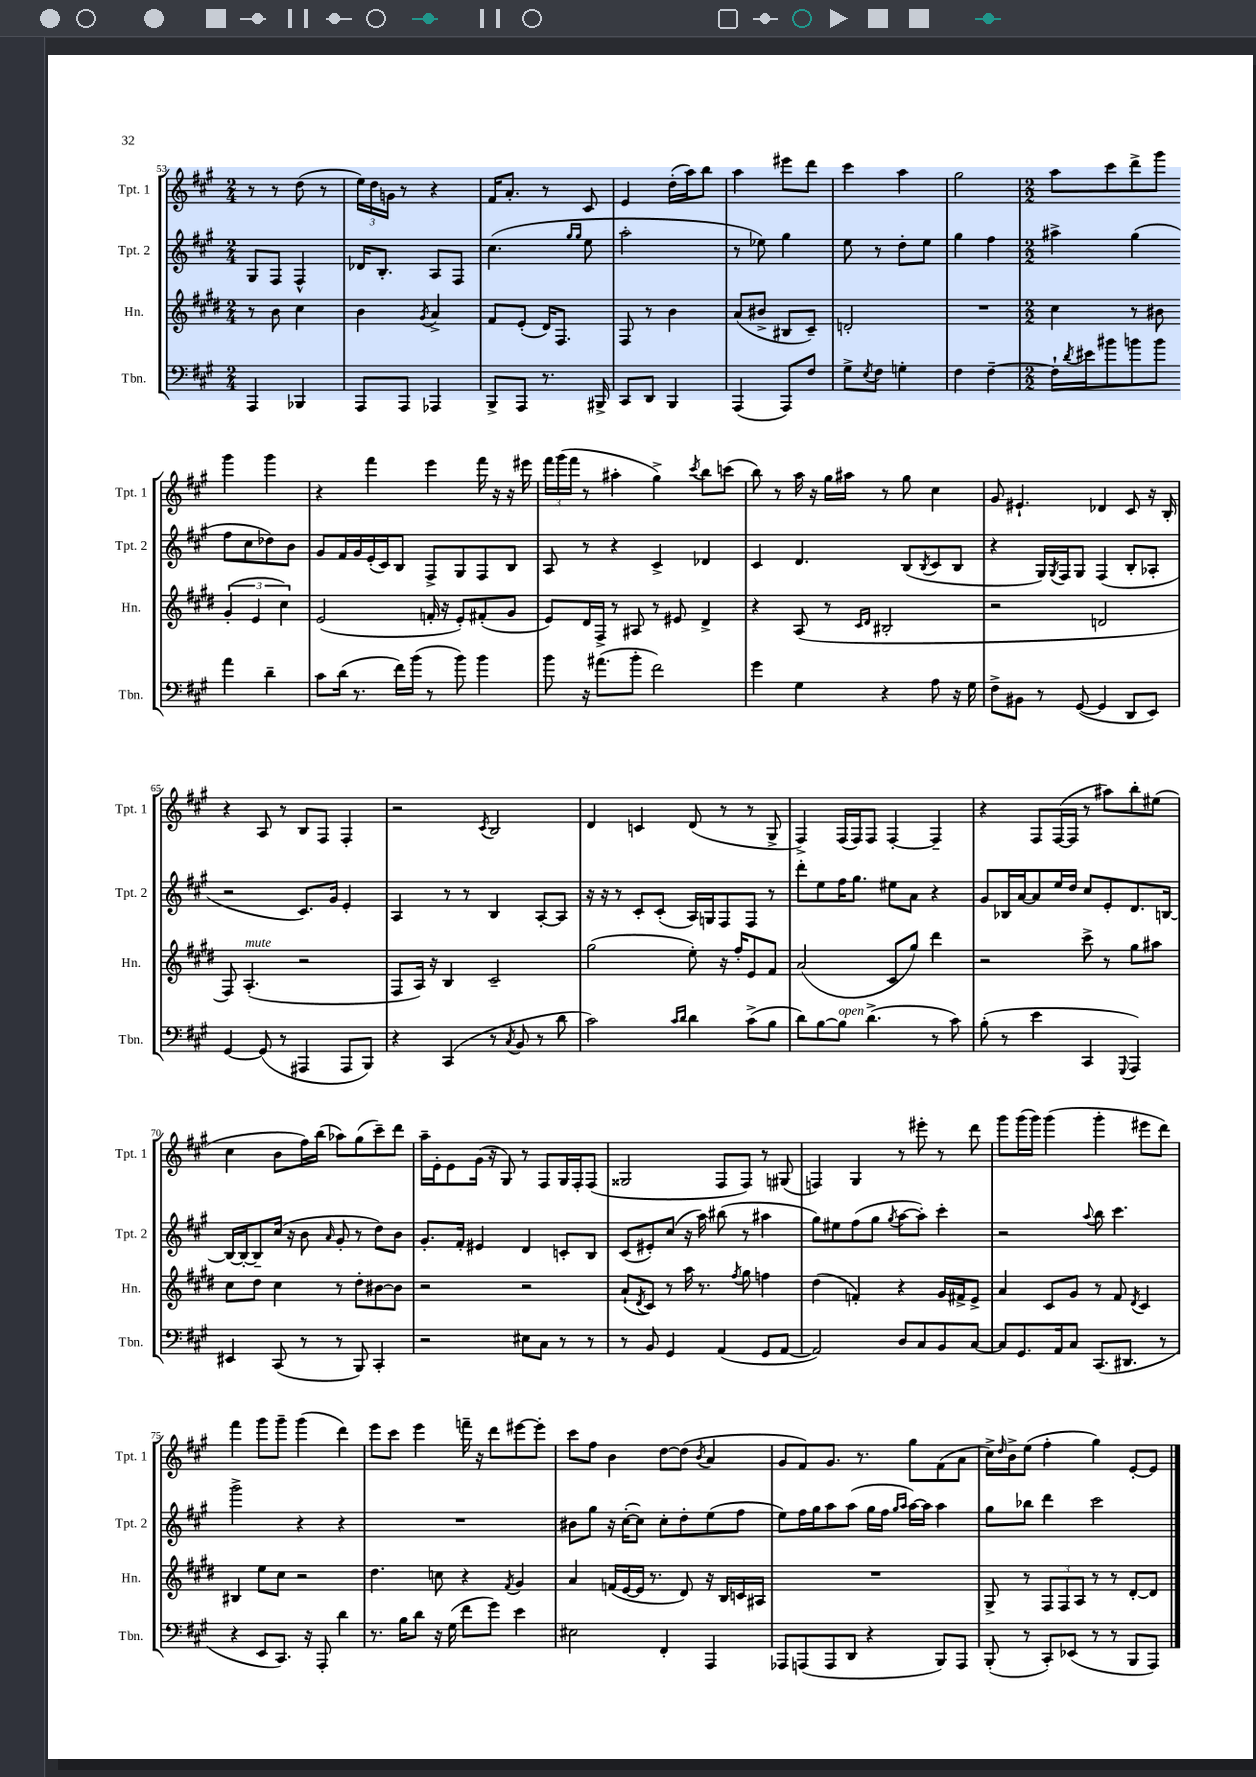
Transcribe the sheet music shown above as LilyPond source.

<<
\new StaffGroup <<
\new Staff = "s0" \with { instrumentName = "Tpt. 1" shortInstrumentName = "Tpt. 1" } {
    \clef treble \key a \major \numericTimeSignature \time 2/4
    r8 r8 d''8( r8 |
    \tuplet 3/2 { e''16) d''16 g'16 } r8 r4 |
    fis'16 a'8.-. r8 cis'8 |
    e'4 d''16-.( a''16) b''8 |
    a''4 eis'''8 d'''8 |
    cis'''4 a''4 |
    gis''2 |
    \numericTimeSignature \time 2/2 a''8 cis'''8 d'''8-> gis'''8 gis'''4 gis'''4 |
    r4 fis'''4 e'''4 fis'''16 r16 r16 eis'''16 |
    \tuplet 3/2 { fis'''16 gis'''16( fis'''16 } r8 ais''4-. gis''4->) \acciaccatura { cis'''8 } b''8 c'''8( |
    b''8) r8 a''16 r16 gis''16 ais''16 r8 gis''8 cis''4 |
    gis'8 eis'4.-! des'4 cis'8 r16 b16-. |
    r4 a8 r8 b8 fis8 fis4-. |
    r2 \acciaccatura { cis'8 } b2 |
    d'4 c'4 d'8( r8 r8 gis8-> |
    fis4->) fis16( fis16) fis8 fis4~-. fis4-- |
    r4 fis8 fis16~( fis16 r8 ais''8) b''8-. eis''8( |
    cis''4 b'8 fis''16) b''16( aes''8) gis''8( cis'''8--) d'''8 |
    a''16-- e'16-. e'8 gis'16( r16 gis8) r8 fis8 gis16 fis16-. fis8( |
    gisis2 fis8 fis8) r8 gis8( |
    f4) gis4 r8 eis'''8-. r8 d'''8 |
    gis'''8 gis'''16( gis'''16) gis'''4( gis'''4-. eis'''8 d'''8) |
    fis'''4 gis'''8 gis'''8-- gis'''4( d'''4) |
    e'''8 cis'''8 e'''4 f'''16-- r16 d'''8 eis'''8~ eis'''8-. |
    cis'''8 fis''8 b'4 d''8~ d''8( \acciaccatura { b'8 } a'4 |
    gis'8 fis'8) gis'8. r8. gis''8 fis'8( a'8 |
    cis''16->) \grace { d''16 } b'16-> e''8( fis''4-. gis''4) e'8~-. e'8 \bar "|." |
}
\new Staff = "s1" \with { instrumentName = "Tpt. 2" shortInstrumentName = "Tpt. 2" } {
    \clef treble \key a \major \numericTimeSignature \time 2/4
    gis8 fis8 fis4-^ |
    des'16 b8.-. a8 fis8 |
    cis''4.( \grace { gis''16 gis''16 } e''8 |
    a''2-. |
    r8 ees''8) gis''4 |
    e''8 r8 d''8-. e''8 |
    gis''4 fis''4 |
    \numericTimeSignature \time 2/2 ais''4-> gis''4( fis''8 cis''8 des''8) b'8 |
    gis'8 fis'16 gis'16 e'16-.( cis'16) b8 fis8-> gis8 fis8 b8 |
    a8 r8 r4 cis'4-> des'4 |
    cis'4 d'4. b8( \acciaccatura { b8 } cis'8 b8 |
    r4 gis16) \acciaccatura { gis8 } fis16 gis8 fis4( b8-. aes8-. |
    r2 cis'8.) gis'16 e'4-. |
    a4 r8 r8 b4 a8~-. a8 |
    r16 r16 r8 cis'8-. cis'8-.( a16) g16 fis8 fis8 r8 |
    d'''8-. e''8 fis''16 gis''8. eis''8 a'8 r4 |
    gis'8 bes16 a'16~ a'8 e''16 d''16 cis''8 e'8-. d'8. b16~ |
    b16~ b16~-. b8-- cis''16( r16 b'8 \grace { a'16 } gis'8-. r8 d''8) b'8 |
    gis'8.-. fis'16-. eis'4 d'4 c'8-. b8 |
    cis'8( eis'8-.) cis''8( r16 a''16) bis''8( r8 ais''4 |
    gis''8) eis''8 fis''8( gis''8 \acciaccatura { gis''8 } a''8~ a''8-.) cis'''4-. |
    r2 \appoggiatura { a''8 } b''8 cis'''4. |
    gis'''2-> r4 r4 |
    R1 |
    bis'8 gis''8 r16 cis''16~-.( cis''8) cis''8-. d''8-. e''8( fis''8 |
    e''8) fis''16 gis''16 a''8 a''8( gis''16 fis''16 \grace { gis''16 a''16 } a''16~) a''16 a''4 |
    gis''8 bes''8 d'''4 cis'''2 \bar "|." |
}
\new Staff = "s2" \with { instrumentName = "Hn." shortInstrumentName = "Hn." } {
    \clef treble \key e \major \numericTimeSignature \time 2/4
    r8 b'8 cis''4 |
    b'4 \acciaccatura { gis'8 } a'4-> |
    fis'8 e'8-.( dis'16) fis8. |
    fis8 r8 b'4 |
    a'8( bis'8-> bis8 cis'8--) |
    d'2-. |
    R2 |
    \numericTimeSignature \time 2/2 cis''4 r8 bis'8 \tuplet 3/2 { gis'4-.( e'4 cis''4) } |
    e'2( f'16-. r16 e'8-.) fis'8-.( gis'8 |
    e'8) dis'16 fis16-> r8 ais8 r8 eis'8 dis'4-> |
    r4 a8( r8 \grace { cis'16 dis'16 } bis2-. |
    r2 d'2 |
    fis8) a4.-.^\markup { \italic "mute" }( r2 |
    fis8 a16) r16 b4 cis'2-- |
    gis''2( e''8-.) r16 fis''16-. e'8 fis'8 |
    a'2( cis'8 gis''8) dis'''4 |
    r2 cis'''8-> r8 gis''8 ais''8 |
    cis''8 dis''8 cis''4 r8 dis''8-. bis'8~ bis'8 |
    r2 r2 |
    a'8-!( \acciaccatura { dis'8 } cis'8) r8 a''16 r8. \acciaccatura { fis''8 } gis''8 f''4 |
    dis''4( f'4-.) r4 gis'16 fis'16-> e'8-> |
    a'4 cis'8 gis'8 r8 fis'8 \acciaccatura { dis'8 } cis'4 |
    bis4 e''8 cis''8 r2 |
    dis''4. c''8 r4 \acciaccatura { fis'8 } gis'4 |
    a'4 f'16( e'16~ e'16 r8. dis'8) r16 b16 c'16 ais16 |
    R1 |
    gis8-> r8 \tuplet 3/2 { fis8 fis8 a8 } r8 r8 dis'8~-. dis'8 \bar "|." |
}
\new Staff = "s3" \with { instrumentName = "Tbn." shortInstrumentName = "Tbn." } {
    \clef bass \key a \major \numericTimeSignature \time 2/4
    a,,4 bes,,4 |
    a,,8 a,,8 aes,,4 |
    b,,8-> a,,8 r8. bis,,16-> |
    cis,8 d,8 b,,4 |
    a,,4( a,,8) fis8 |
    gis8-> \acciaccatura { e8 } fis8 g4-. |
    fis4 fis4~-- |
    \numericTimeSignature \time 2/2 fis16-! \acciaccatura { d'8 } eis'16 bis'8 b'8 b'8 a'4 d'4-- |
    cis'8 d'16( r8. fis'16) b'16( r8 b'8) b'4 |
    b'8 r16 ais'8.( b'8-. fis'2) |
    gis'4 gis4 r4 a8 r16 gis16 |
    fis8-> bis,8 r8 gis,8~( gis,4 d,8 e,8) |
    gis,4~ gis,8( r8 ais,,4 ais,,8 b,,8) |
    r4 cis,4( r8 \acciaccatura { cis8 } b,8 r8 d'8 |
    cis'2) \grace { cis'16 d'16 } d'4 cis'8->( b8 |
    d'8) b8~ b8^\markup { \italic "open" } d'4.->( r8 cis'8) |
    b8-.( r8 e'4 cis,4 \appoggiatura { gis,,8 } a,,4) |
    eis,4 cis,8( r8 r8 b,,8) cis,4-. |
    r2 eis8 cis8 r8 r8 |
    r8 b,8 gis,4 a,4( gis,8 a,8~ |
    a,2) d8 cis8 b,8 cis8~ |
    cis8 gis,8. a,16 cis8 cis,8.( dis,8. r8 |
    r4 e,8 cis,8.) r16 a,,8-. d'4 |
    r8. b16 d'8 r16 gis16( fis'8 gis'8) e'4 |
    eis2 fis,4-. a,,4 |
    aes,,8 a,,8( a,,8 d,8 r4 b,,8) a,,8 |
    b,,8-.( r8 cis,8-.) ees,8( r8 r8 b,,8 a,,8) \bar "|." |
}
>>
>>
\layout { \context { \Score currentBarNumber = #53 } }
